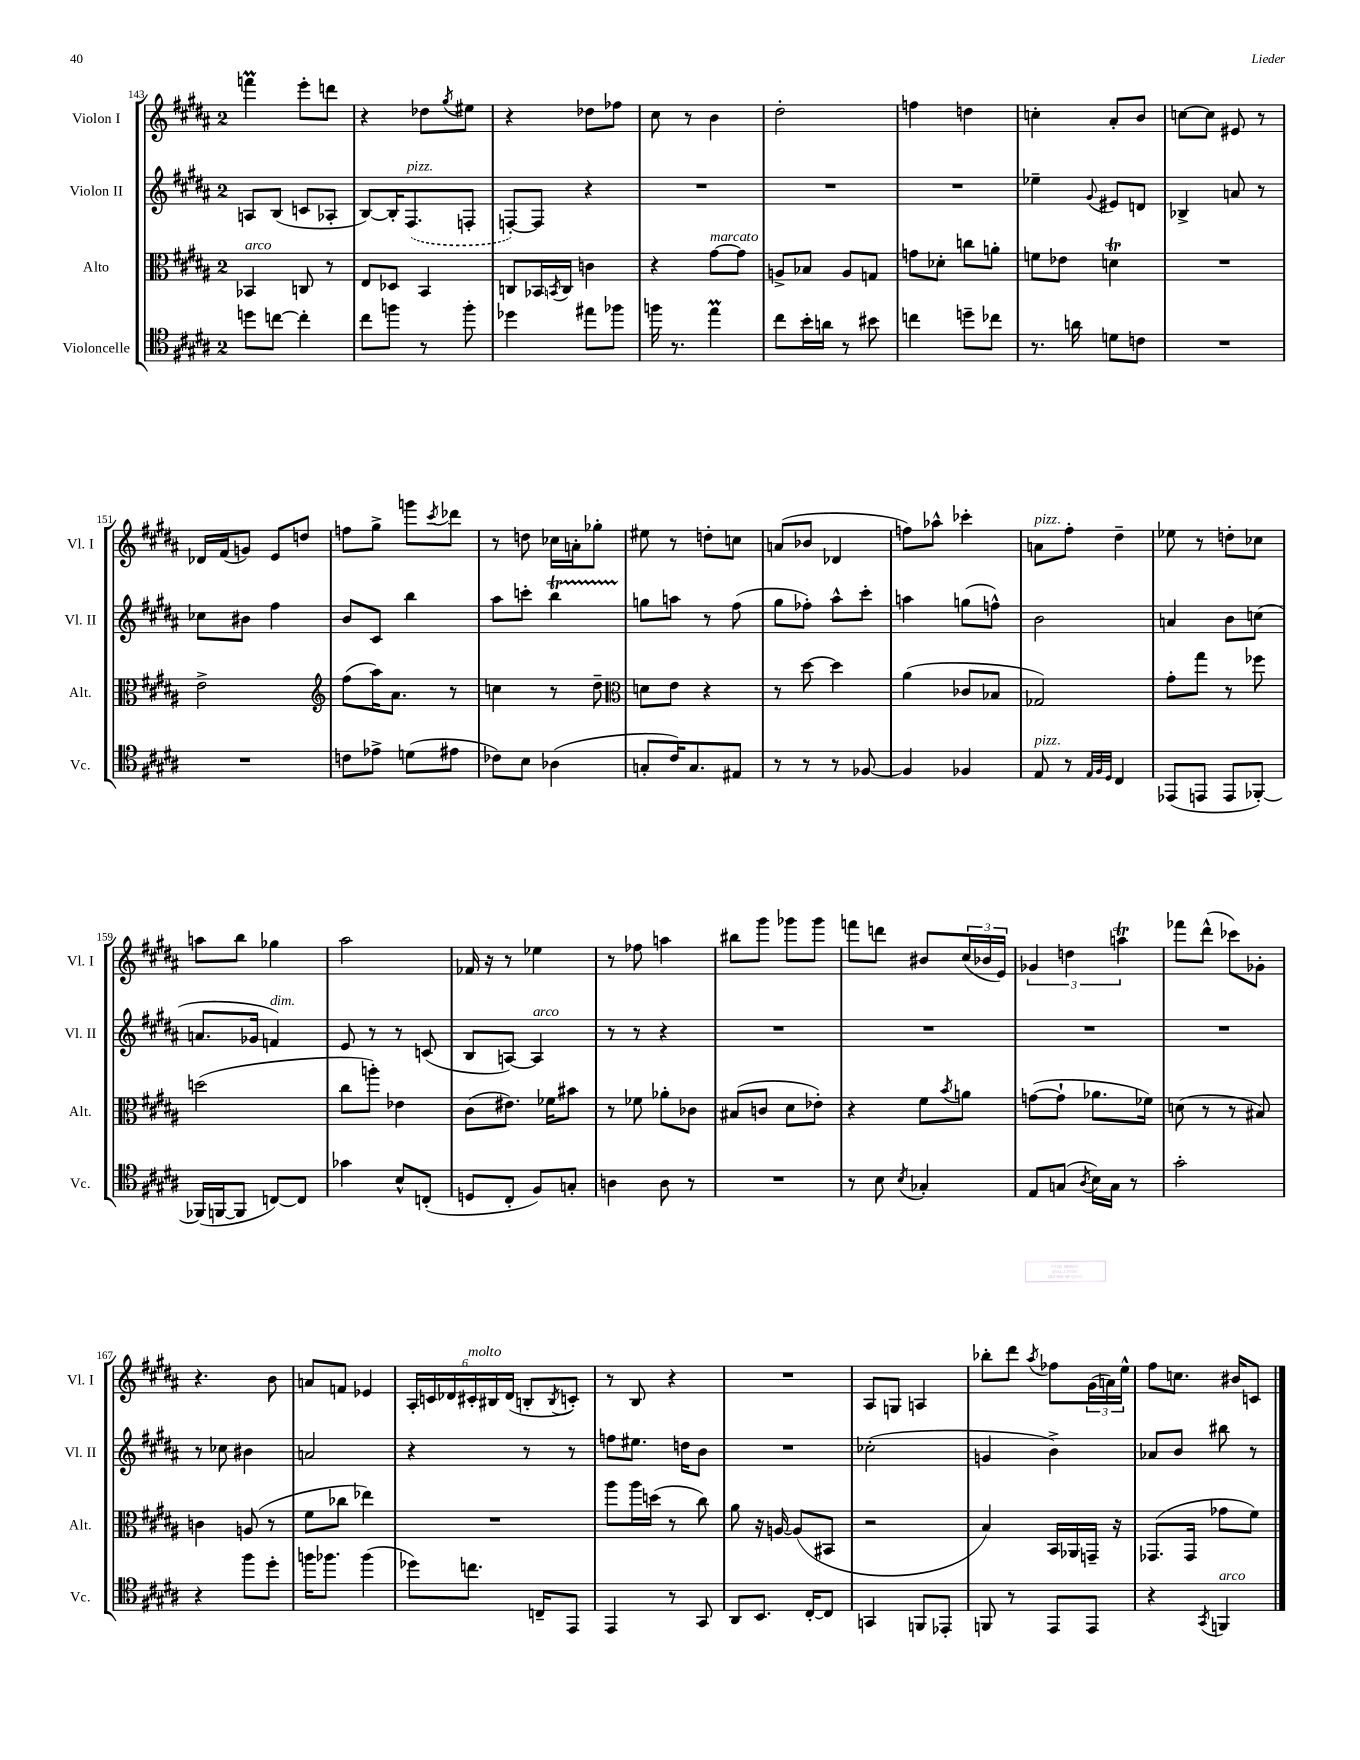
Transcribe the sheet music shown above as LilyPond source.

<<
\new StaffGroup <<
\new Staff = "s0" \with { instrumentName = "Violon I" shortInstrumentName = "Vl. I" } {
    \clef treble \key b \major \once \override Staff.TimeSignature.style = #'single-digit \time 2/4
    f'''4\prall e'''8-. d'''8 |
    r4 des''8 \acciaccatura { gis''8 } eis''8 |
    r4 des''8 fes''8 |
    cis''8 r8 b'4 |
    dis''2-. |
    f''4 d''4 |
    c''4-. ais'8-. b'8 |
    c''8~ c''8 eis'8 r8 |
    des'16 fis'16( g'8) e'8 d''8 |
    f''8 gis''8-> g'''8 \acciaccatura { cis'''8 } des'''8 |
    r8 d''8 ces''16 a'16-. ges''8-. |
    eis''8 r8 d''8-. c''8 |
    a'8( bes'8 des'4 |
    f''8) aes''8-^ ces'''4-. |
    a'8^\markup { \italic "pizz." } fis''8-. dis''4-- |
    ees''8 r8 d''8-. ces''8 |
    a''8 b''8 ges''4 |
    ais''2 |
    fes'16 r16 r8 ees''4 |
    r8 fes''8 a''4 |
    bis''8 gis'''8 ges'''8 ges'''8 |
    f'''8 d'''8 bis'8 \tuplet 3/2 { cis''16( bes'16 e'16) } |
    \tuplet 3/2 { ges'4 d''4 a''4\trill } |
    fes'''8 dis'''8-^( ces'''8) ges'8-. |
    r4. b'8 |
    a'8 f'8 ees'4 |
    \tuplet 6/4 { ais16-. c'16 des'16 cis'16-.^\markup { \italic "molto" } bis16 des'16( } b8-. \acciaccatura { b8 } c'8-.) |
    r8 b8 r4 |
    R2 |
    ais8 g8 a4 |
    bes''8-. dis'''8 \acciaccatura { ais''8 } fes''8 \tuplet 3/2 { gis'16( a'16) e''16-^ } |
    fis''8 c''8. bis'16 c'8 \bar "|." |
}
\new Staff = "s1" \with { instrumentName = "Violon II" shortInstrumentName = "Vl. II" } {
    \clef treble \key b \major \once \override Staff.TimeSignature.style = #'single-digit \time 2/4
    a8 b8( c'8 aes8-. |
    b8~) b16-. \once \slurDashed fis8.^\markup { \italic "pizz." }( f8-. |
    f8~-.) f8 r4 |
    R2 |
    R2 |
    R2 |
    ees''4-- \appoggiatura { gis'8 } eis'8 d'8 |
    bes4-> a'8 r8 |
    ces''8 bis'8 fis''4 |
    b'8 cis'8 b''4 |
    ais''8 c'''8-. b''4\startTrillSpan |
    g''8\stopTrillSpan a''8 r8 fis''8( |
    gis''8 fes''8-.) ais''8-^ cis'''8-. |
    a''4 g''8( f''8-^) |
    b'2 |
    a'4 b'8 c''8( |
    a'8. ges'16 f'4^\markup { \italic "dim." }) |
    e'8 r8 r8 c'8( |
    b8 a8~) a4^\markup { \italic "arco" } |
    r8 r8 r4 |
    R2 |
    R2 |
    R2 |
    R2 |
    r8 ces''8 bis'4 |
    a'2 |
    r4 r8 r8 |
    f''8 eis''8. d''16 b'8 |
    R2 |
    ces''2-.( |
    g'4 b'4->) |
    aes'8 b'8 bis''8 r8 \bar "|." |
}
\new Staff = "s2" \with { instrumentName = "Alto" shortInstrumentName = "Alt." } {
    \clef alto \key b \major \once \override Staff.TimeSignature.style = #'single-digit \time 2/4
    bes,4^\markup { \italic "arco" } c8 r8 |
    e8 des8 b,4 |
    c8 bes,16 \acciaccatura { b,8 } c16 c'4 |
    r4 gis'8~^\markup { \italic "marcato" } gis'8 |
    a8-> bes8 a8 g8 |
    g'8 des'8-. c''8 a'8-. |
    f'8 ees'8 d'4\trill |
    R2 |
    e'2-> |
    \clef treble fis''8( ais''16) ais'8. r8 |
    c''4 r8 dis''8-- |
    \clef alto d'8 e'8 r4 |
    r8 dis''8~ dis''4 |
    ais'4( ces'8 bes8 |
    ges2) |
    gis'8-. gis''8 r8 fes''8 |
    d''2( |
    cis''8 a''8-.) ees'4 |
    cis'8( eis'8.) fes'16 bis'8 |
    r8 fes'8 aes'8-. ces'8 |
    bis8( c'8 dis'8 ees'8-.) |
    r4 fis'8 \acciaccatura { b'8 } a'8 |
    g'8~( g'8-! aes'8. fes'16) |
    d'8( r8 r8 bis8) |
    c'4 a8( r8 |
    fis'8 ces''8 ees''4) |
    R2 |
    ais''8 ais''16 d''16( r8 cis''8) |
    ais'8 r16 a16~ a8( bis,8 |
    r2 |
    b4) b,16 aes,16 g,16-- r16 |
    ges,8.( ges,16 ges'8 fis'8) \bar "|." |
}
\new Staff = "s3" \with { instrumentName = "Violoncelle" shortInstrumentName = "Vc." } {
    \clef tenor \key b \major \once \override Staff.TimeSignature.style = #'single-digit \time 2/4
    d''8 c''8~ c''4-. |
    cis''8 f''8 r8 f''8-. |
    des''4 eis''8 fes''8 |
    f''16 r8. e''4\prall |
    cis''8 b'16-. a'16 r8 bis'8 |
    c''4 d''8-- ces''8 |
    r8. a'16 d'8 c'8 |
    R2 |
    R2 |
    c'8 ees'8-> d'8( eis'8 |
    ces'8) b8 aes4( |
    g8-. cis'16) g8. eis8 |
    r8 r8 r8 fes8~ |
    fes4 fes4 |
    e8^\markup { \italic "pizz." } r8 \grace { e32 fis32 dis32 } cis4 |
    ees,8( e,8 e,8 fes,8~-.) |
    fes,16( f,16~ f,8 c8~) c8 |
    ges'4 b8-^ c8-.( |
    d8 cis8-. fis8) g8-. |
    a4 a8 r8 |
    R2 |
    r8 b8 \acciaccatura { b8 } ges4-. |
    e8 g8( \acciaccatura { ais8 } b16) g16 r8 |
    gis'2-. |
    r4 fis''8 dis''8-. |
    f''16 fes''8. fes''4( |
    des''8) c''8. c16-- e,8 |
    e,4 r8 gis,8 |
    ais,8 b,8. cis16~-. cis8 |
    g,4 f,8 ees,8-. |
    f,8 r8 e,8 e,8 |
    r4 \acciaccatura { gis,8 } f,4^\markup { \italic "arco" } \bar "|." |
}
>>
>>
\layout { \context { \Score currentBarNumber = #143 } }
